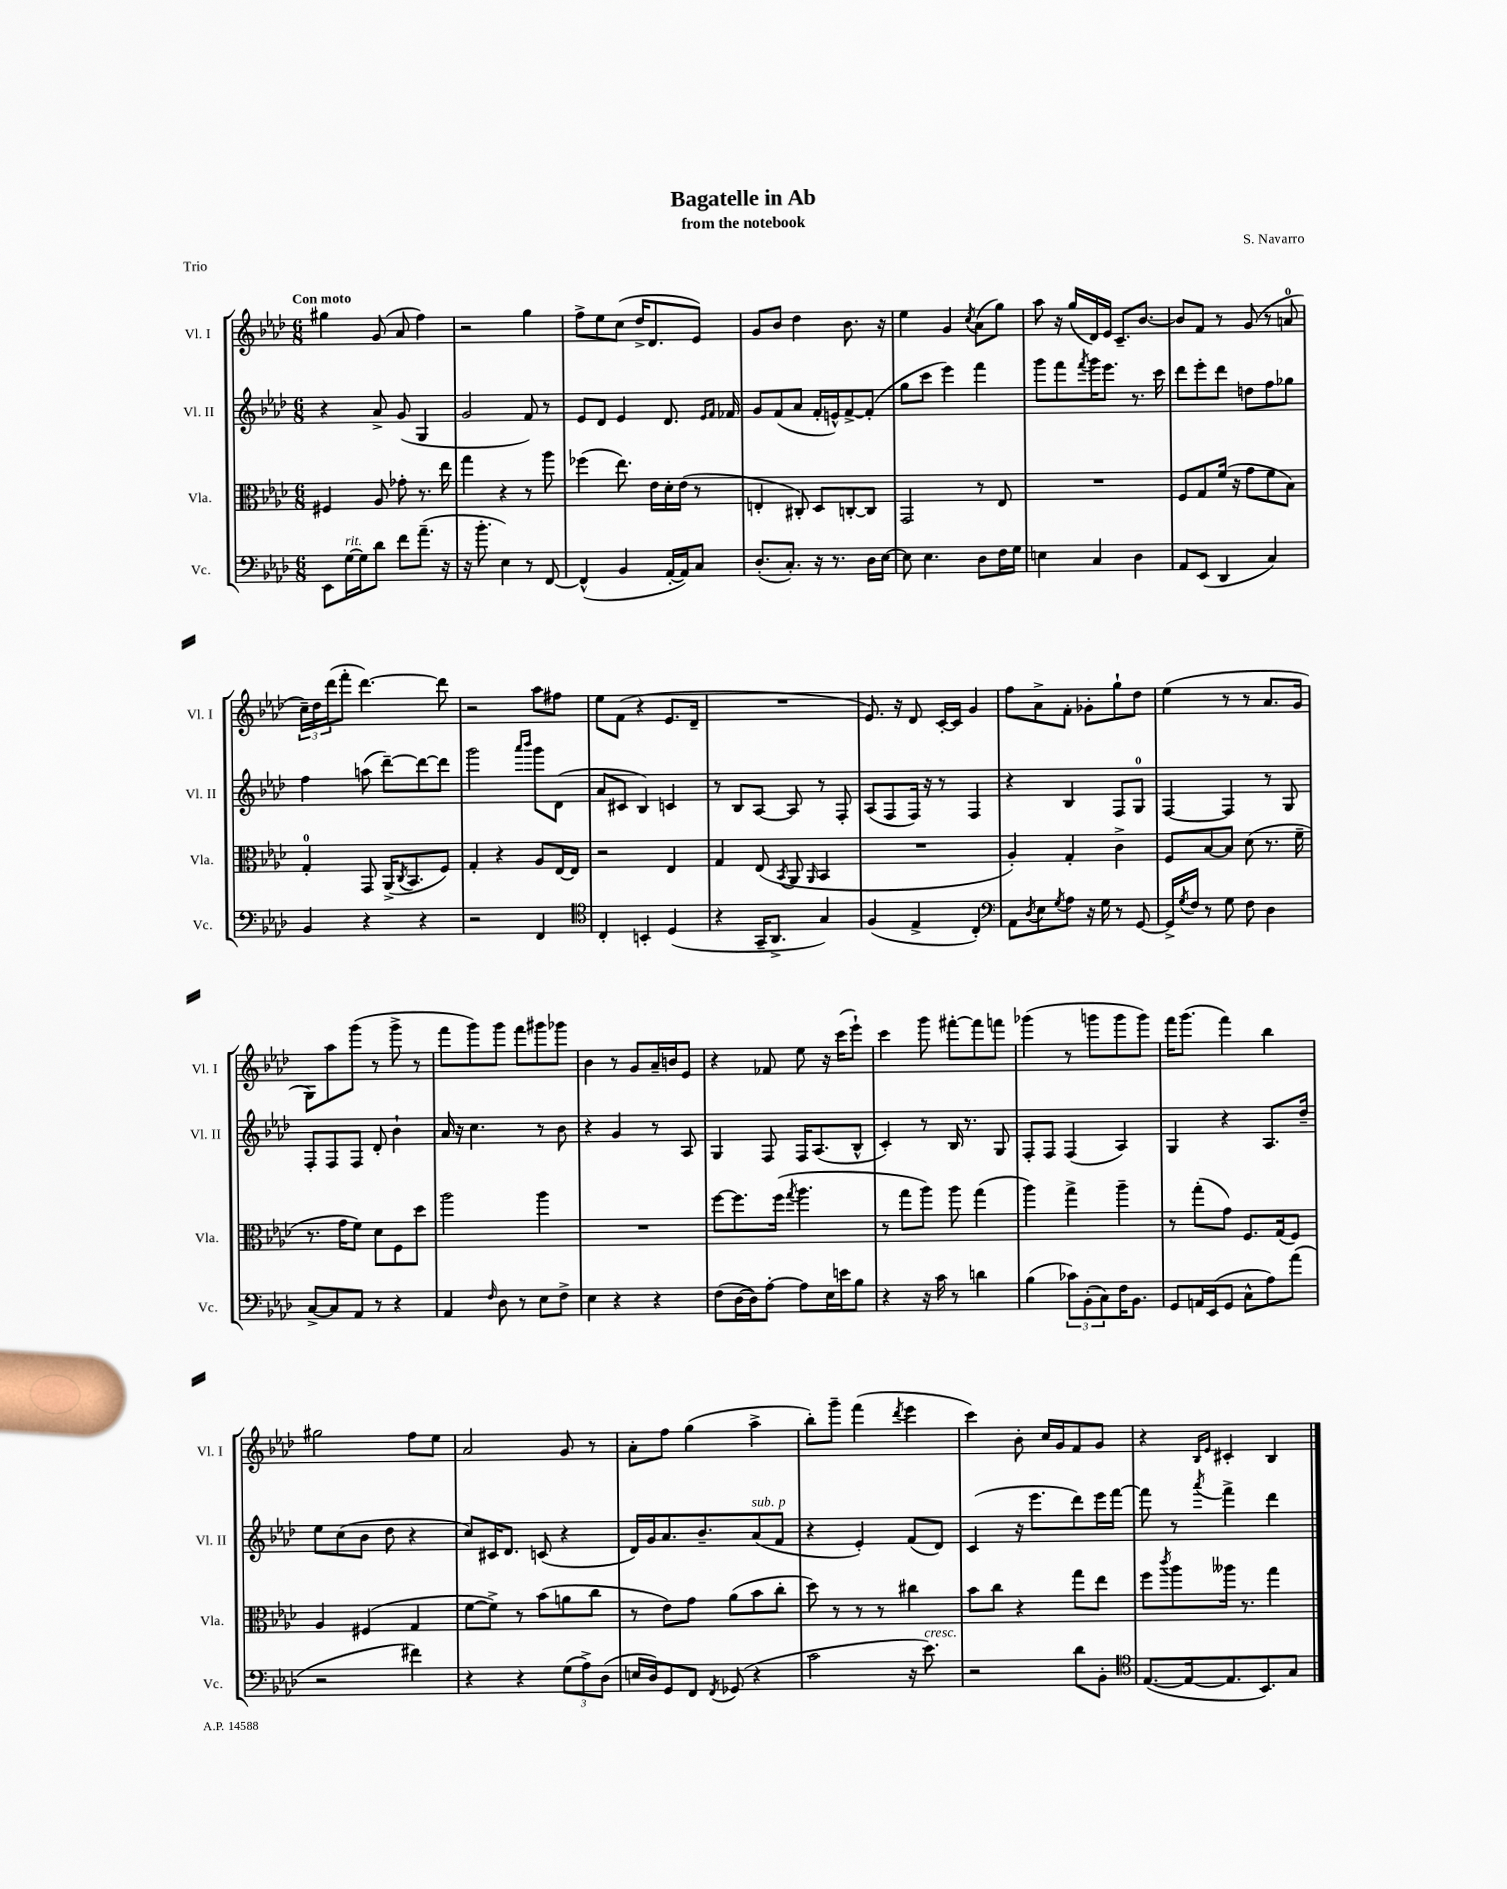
\header { title = "Bagatelle in Ab" composer = "S. Navarro" subtitle = "from the notebook" piece = "Trio" }
<<
\new StaffGroup <<
\new Staff = "s0" \with { instrumentName = "Vl. I" shortInstrumentName = "Vl. I" } {
    \clef treble \key aes \major \numericTimeSignature \time 6/8 \tempo "Con moto"
    gis''4 g'8( aes'8 f''4) |
    r2 g''4 |
    f''8-> ees''8 c''8( des''16-> des'8. ees'8) |
    g'8 bes'8 des''4 bes'8. r16 |
    ees''4 g'4 \acciaccatura { c''8 } aes'8( g''8) |
    aes''8 r16 g''16( des'16) ees'16 c'8.-- bes'8.~ |
    bes'8 f'8 r8 g'8( r8 a'8-0 |
    \tuplet 3/2 { c''16--) des''16 des'''16( } f'''8-. des'''4.~) des'''8 |
    r2 aes''8 fis''8 |
    ees''8 f'8( r4 ees'8. des'16-- |
    R2. |
    ees'8.) r16 des'8 c'16~-. c'16 g'4 |
    f''8 aes'8-> f'8-. ges'8-. g''8-! des''8 |
    ees''4( r8 r8 aes'8. g'16 |
    g8) aes''8 g'''8( r8 g'''8-> r8 |
    f'''8 g'''8) g'''8 f'''8 gis'''8 ges'''8 |
    bes'4 r8 g'8 aes'16-- b'16 ees'8 |
    r4 fes'8 ees''8 r16 c'''16( ees'''8-!) |
    c'''4 g'''8 fis'''8~-. fis'''8 f'''8 |
    ges'''4( r8 g'''8 g'''8 g'''8) |
    f'''16 g'''8.( f'''4) bes''4 |
    gis''2 f''8 ees''8 |
    aes'2 g'8 r8 |
    aes'8-. f''8 g''4( aes''4-> |
    bes''8-.) g'''8-- f'''4( \acciaccatura { des'''8 } ees'''4 |
    c'''4) bes'8-. c''16 g'16 f'8 g'8 |
    r4 \grace { bes16 ees'16 } cis'4-. bes4 \bar "|." |
}
\new Staff = "s1" \with { instrumentName = "Vl. II" shortInstrumentName = "Vl. II" } {
    \clef treble \key aes \major \numericTimeSignature \time 6/8
    r4 aes'8-> g'8( g4 |
    g'2 f'8) r8 |
    ees'8 des'8 ees'4 des'8. \grace { ees'16 f'16 } fes'16 |
    g'8 f'8( aes'8 f'16-. e'16-^) f'8~-> f'8-.( |
    g''8 c'''8 ees'''4) f'''4 |
    g'''8 f'''8 \acciaccatura { f'''8 } g'''16 ees'''8. r8. c'''16 |
    des'''8 ees'''8-. des'''8 d''8 f''8 ges''8 |
    f''4 a''8( des'''8~--) des'''8~ des'''8 |
    g'''2 \grace { aes'''16 bes'''16 } g'''8 des'8( |
    aes'8 cis'8 bes4) c'4 |
    r8 bes8 aes8~ aes8 r8 f8-. |
    aes8( f8 f16) r16 r8 f4 |
    r4 bes4 f8 g8-0 |
    f4~ f4 r8 g8 |
    f8-. f8 f8 des'8-. bes'4-! |
    aes'16 r16 c''4. r8 bes'8 |
    r4 g'4 r8 aes8 |
    g4 f8 f16 aes8.( bes8-^ |
    c'4-.) r8 bes16 r8. g8 |
    f8-. f8 f4( aes4) |
    g4 r4 aes8. des''16-- |
    ees''8 c''8( bes'8 des''8 r4 |
    c''8) cis'16 des'8. c'8( r4 |
    des'16) g'16 aes'8. bes'8.-- aes'8^\markup { \italic "sub. p" }( f'8 |
    r4 ees'4-.) f'8( des'8) |
    c'4( r16 ees'''8. des'''8) ees'''16 f'''16~ |
    f'''8 r8 \acciaccatura { aes'''8 } f'''4-> des'''4 \bar "|." |
}
\new Staff = "s2" \with { instrumentName = "Vla." shortInstrumentName = "Vla." } {
    \clef alto \key aes \major \numericTimeSignature \time 6/8
    fis4 aes8 ges'8-. r8. ees''16 |
    g''4 r4 r8 aes''8 |
    fes''4( ees''8.) ees'16 des'16-. ees'16( r8 |
    e4-. cis8-.) des8 c8~-. c8 |
    g,2 r8 ees8 |
    R2. |
    f8 g8 f'16( r16 g'8 f'8 bes8) |
    g4-0-. g,8 aes,16->( \acciaccatura { c8 } bes,8. f8) |
    g4-. r4 aes8 ees16~ ees16 |
    r2 ees4 |
    g4 ees8( \acciaccatura { bes,8 } aes,8 \grace { aes,16 } bes,4 |
    R2. |
    aes4-.) g4-. c'4-> |
    f8 bes8~ bes8 des'8( r8. f'16-- |
    r8. g'16 f'8) des'8 f8 des''8 |
    aes''2 aes''4 |
    R2. |
    f''8~ f''8. f''16( \acciaccatura { g''8 } aes''4. |
    r8 g''8 aes''8) aes''8 g''4( |
    aes''4) g''4-> aes''4-- |
    r8 g''8-.( g'8) f8. g16( f8) |
    aes4 fis4( g4 |
    f'8~ f'8->) r8 bes'8( a'8 c''8 |
    r8 ees'8) g'8 aes'8( bes'8 c''8-. |
    des''8) r8 r8 r8 cis''4 |
    bes'8 c''8 r4 g''8 ees''8 |
    f''8 \acciaccatura { c'''8 } aes''8 aeses''16 r8. g''4 \bar "|." |
}
\new Staff = "s3" \with { instrumentName = "Vc." shortInstrumentName = "Vc." } {
    \clef bass \key aes \major \numericTimeSignature \time 6/8
    ees,8 g16~^\markup { \italic "rit." } g16 des'8 f'8 aes'8.--( r16 |
    r16 bes'8.-. ees4) r8 f,8~ |
    f,4-^( bes,4 aes,16~-. aes,16) c8 |
    des8.-.( c8.-.) r16 r8. des16 ees16~ |
    ees8 ees4. des8 f16 g16 |
    e4 c4 des4 |
    aes,8 ees,8( des,4 c4) |
    bes,4 r4 r4 |
    r2 f,4 |
    \clef tenor c4-. b,4-. des4( |
    r4 g,16-- aes,8.-> g4) |
    f4( ees4-> c4-.) |
    \clef bass aes,8 \acciaccatura { des8 } ees8 \acciaccatura { g8 } aes8 r16 g16 r8 g,8~ |
    g,16-> \acciaccatura { g8 } f16 r8 g8 f8 des4 |
    c8~-> c8 aes,8 r8 r4 |
    aes,4 \grace { f16 } des8 r8 ees8 f8-> |
    ees4 r4 r4 |
    f8( des16~ des16) aes8~-. aes8 ees16 e'16 bes8 |
    r4 r16 c'16 r8 d'4 |
    bes4( \tuplet 3/2 { ces'8) bes,8-.( c8) } f16 bes,8. |
    g,8 a,16 ees,16( g,8 c8-^ aes8) aes'8( |
    r2 fis'4) |
    r4 r4 \tuplet 3/2 { g8( aes8->) des8( } |
    e16 des16) g,8 f,8 \acciaccatura { f,8 } ges,8( r4 |
    c'2 r16 ees'8.^\markup { \italic "cresc." }) |
    r2 des'8 bes,8-. |
    \clef tenor ees8.~( ees16~ ees8. bes,8.) g8 \bar "|." |
}
>>
>>
\layout { \context { \Score \remove "Bar_number_engraver" } }
